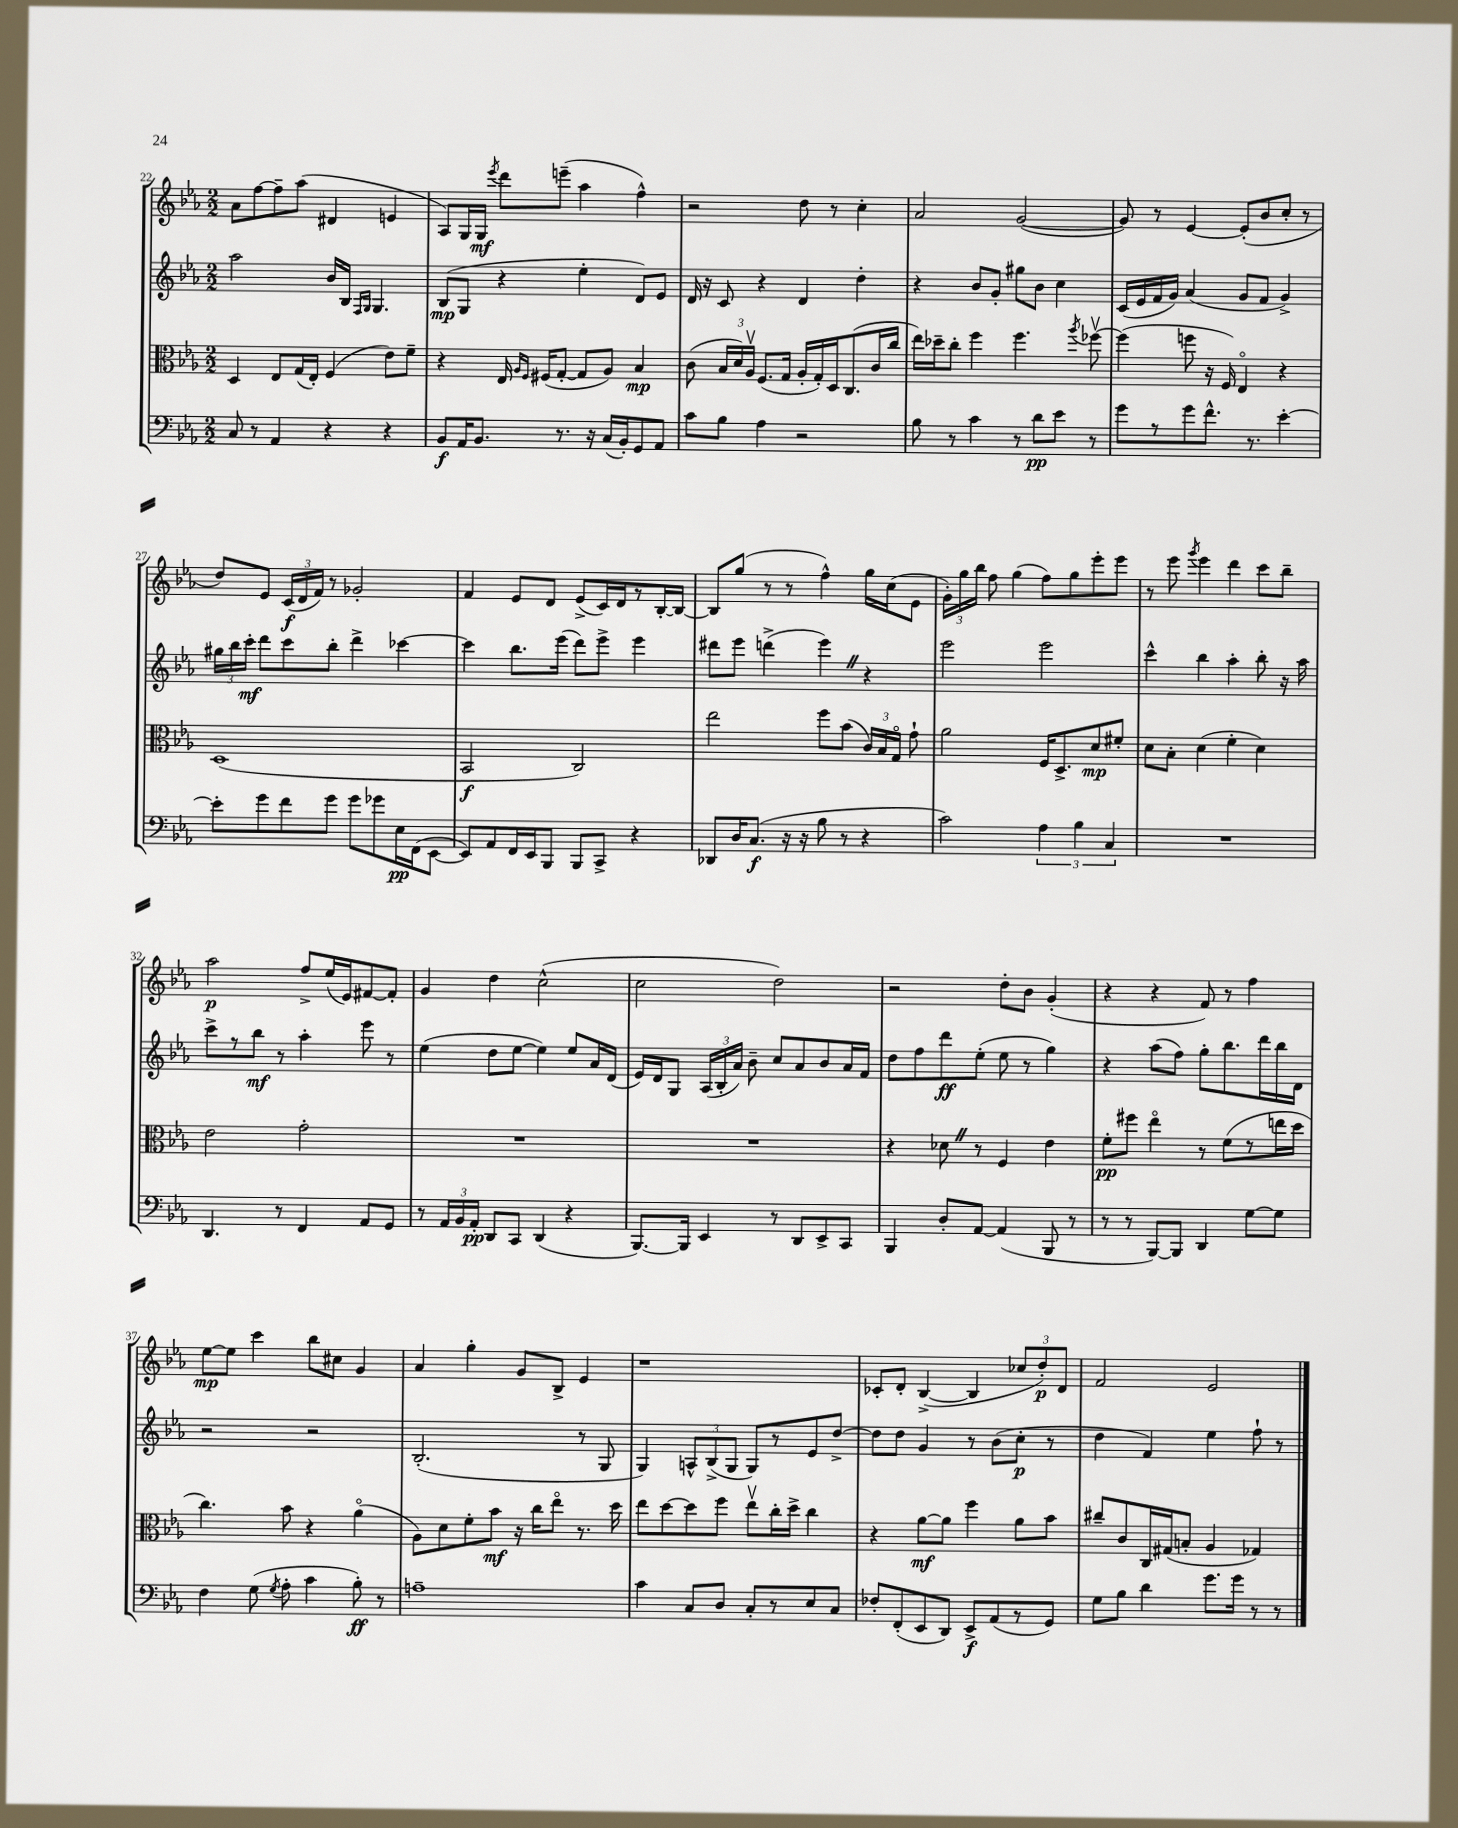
<<
\new StaffGroup <<
\new Staff = "s0" {
    \clef treble \key ees \major \numericTimeSignature \time 2/2
    \autoBeamOff aes'8[ f''8~ f''8-- aes''8]( dis'4 e'4 |
    aes8[) g16 g16]\mf \acciaccatura { ees'''8 } d'''8[ e'''8]--( aes''4 f''4-^) |
    r2 d''8 r8 c''4-. |
    aes'2 g'2~( |
    g'8) r8 ees'4~ ees'8[-.( bes'8 c''8]-. r8 |
    d''8[) ees'8] \tuplet 3/2 { c'16[\f( d'16 f'16]) } r8 ges'2-. |
    f'4 ees'8[ d'8] ees'8[->( c'16) d'16 r8 bes16~-. bes16]~ |
    bes8[ g''8]( r8 r8 f''4-^) g''16[ c''16( ees'8] |
    \tuplet 3/2 { g'16[-.) g''16 bes''16] } f''8 g''4( f''8[) g''8 ees'''8-. ees'''8] |
    r8 ees'''8 \acciaccatura { g'''8 } ees'''4 d'''4 c'''8[ bes''8]-- |
    aes''2\p f''8[-> ees''16( ees'16) fis'8~ fis'8]-. |
    g'4 d''4 c''2-^( |
    c''2 d''2) |
    r2 d''8[-. bes'8] g'4-.( |
    r4 r4 f'8) r8 f''4 |
    ees''8[~\mp ees''8] c'''4 bes''8[ cis''8] g'4 |
    aes'4 g''4-. g'8[ bes8]-> ees'4 |
    r1 |
    ces'8[-. d'8]-. bes4~->( bes4 \tuplet 3/2 { ces''8[ d''8-.\p) d'8] } |
    f'2 ees'2 \bar "|." |
}
\new Staff = "s1" {
    \clef treble \key ees \major \numericTimeSignature \time 2/2
    \autoBeamOff aes''2 bes'16[ bes16] \grace { f16[ g16] } g4. |
    bes8[\mp( g8] r4 ees''4-. d'8[) ees'8] |
    d'16 r16 c'8 r4 d'4 d''4-. |
    r4 bes'8[ g'8]-. gis''8[ bes'8] c''4 |
    c'16[( ees'16 f'16 g'16]) aes'4( g'8[ f'8] g'4->) |
    \tuplet 3/2 { gis''16[ bes''16 c'''16]-.\mf } d'''8[ c'''8 bes''8]-. d'''4-> ces'''4~ |
    ces'''4 bes''8.[ ees'''16]( d'''8[) ees'''8]-> ees'''4 |
    dis'''8[ ees'''8] d'''4->( ees'''4) \once \override BreathingSign.text = \markup { \musicglyph "scripts.caesura.straight" } \breathe r4 |
    ees'''2 ees'''2 |
    c'''4-^ bes''4 aes''4-. bes''8-. r16 aes''16 |
    c'''8[-> r8 bes''8]\mf r8 aes''4-. ees'''8 r8 |
    ees''4( d''8[ ees''8]~ ees''4) ees''8[ aes'16 d'16]( |
    ees'16[) d'16 g8] \tuplet 3/2 { aes16[( bes16-. aes'16]) } bes'8-- c''8[ aes'8 bes'8 aes'16 f'16] |
    d''8[ f''8 d'''8\ff ees''8]-.( ees''8 r8 g''4) |
    r4 aes''8[( f''8]) g''8[-. bes''8. d'''16 bes''16 d'16] |
    r2 r2 |
    bes2.-.( r8 g8 |
    g4) \tuplet 3/2 { a8[-^ bes8->( g8] } g8[) r8 ees'8 d''8]~-> |
    d''8[ d''8] g'4 r8 bes'8[( c''8]-.\p r8 |
    d''4 f'4) ees''4 f''8-! r8 \bar "|." |
}
\new Staff = "s2" {
    \clef alto \key ees \major \numericTimeSignature \time 2/2
    \autoBeamOff d4 ees8[ g16( ees16]-.) f4( ees'8[) f'8]-- |
    r4 ees16 \grace { aes16[ f16] } fis16[( g8]~-. g8[ aes8]) bes4\mp |
    c'8( \tuplet 3/2 { bes16[ d'16) aes16]\upbow } f8.[( g16] aes16[-. g16-.) d16 c8.( c'16 c''16] |
    ees''16[) des''16-- c''8]-. f''4 f''4. \acciaccatura { aes''8 } fes''8~\upbow |
    fes''4( f''8 r16 f16) ees4\flageolet r4 |
    d1( |
    bes,2\f c2) |
    ees''2 f''8[ bes'8]( \tuplet 3/2 { c'16[) bes16 g16]\flageolet } g'8-! |
    aes'2 f16[ d8.-> d'8\mp fis'8]-. |
    d'8[ bes8]-. d'4( f'4-. d'4) |
    ees'2 g'2-. |
    R1 |
    R1 |
    r4 des'8 \once \override BreathingSign.text = \markup { \musicglyph "scripts.caesura.straight" } \breathe r8 f4 ees'4 |
    f'8[-.\pp fis''8] ees''4\flageolet r8 f'8[( r8 e''16 d''16] |
    c''4.) bes'8 r4 aes'4\flageolet( |
    aes8[) d'8 f'8-. bes'8]\mf r16 c''16[ ees''8]\flageolet r8. d''16 |
    ees''8[ d''8~ d''8 f''8] ees''8[\upbow c''16-. d''16]-> c''4 |
    r4 aes'8[~\mf aes'8] f''4 aes'8[ bes'8] |
    cis''8[-- c'8 c16 gis16( b8]-. aes4 ges4) \bar "|." |
}
\new Staff = "s3" {
    \clef bass \key ees \major \numericTimeSignature \time 2/2
    \autoBeamOff c8 r8 aes,4 r4 r4 |
    bes,8[\f aes,16 bes,8.] r8. r16 c16[( bes,16-.) g,8 aes,8] |
    c'8[ bes8] aes4 r2 |
    bes8 r8 c'4 r8 d'8[\pp ees'8] r8 |
    g'8[ r8 g'8 f'8.]-^ r8. ees'4~-. |
    ees'8[-. g'8 f'8 g'8] g'8[ ges'8 ees16\pp f,16( ees,8]~ |
    ees,8[) aes,8 f,16 ees,16 bes,,8] bes,,8[ c,8]-> r4 |
    des,8[ d16 c8.]\f( r16 r16 bes8 r8 r4 |
    c'2) \tuplet 3/2 { aes4 bes4 c4 } |
    R1 |
    d,4. r8 f,4 aes,8[ g,8] |
    r8 \tuplet 3/2 { aes,16[ bes,16 aes,16]-.\pp } d,8[ c,8] d,4( r4 |
    bes,,8.[~) bes,,16] ees,4 r8 d,8[ ees,8-> c,8] |
    bes,,4 d8[-. aes,8]~ aes,4( bes,,8 r8 |
    r8 r8 bes,,8[~) bes,,8] d,4 g8[~ g8] |
    f4 g8( \acciaccatura { g8 } aes8-. c'4 bes8-.\ff) r8 |
    a1-- |
    c'4 c8[ d8] c8[-. r8 ees8 c8] |
    fes8[-. f,8-.( ees,8 d,8]) ees,8[->\f aes,8( r8 g,8]) |
    g8[ bes8] d'4 g'8.[ g'16] r8 r8 \bar "|." |
}
>>
>>
\layout { \context { \Score currentBarNumber = #22 } }
